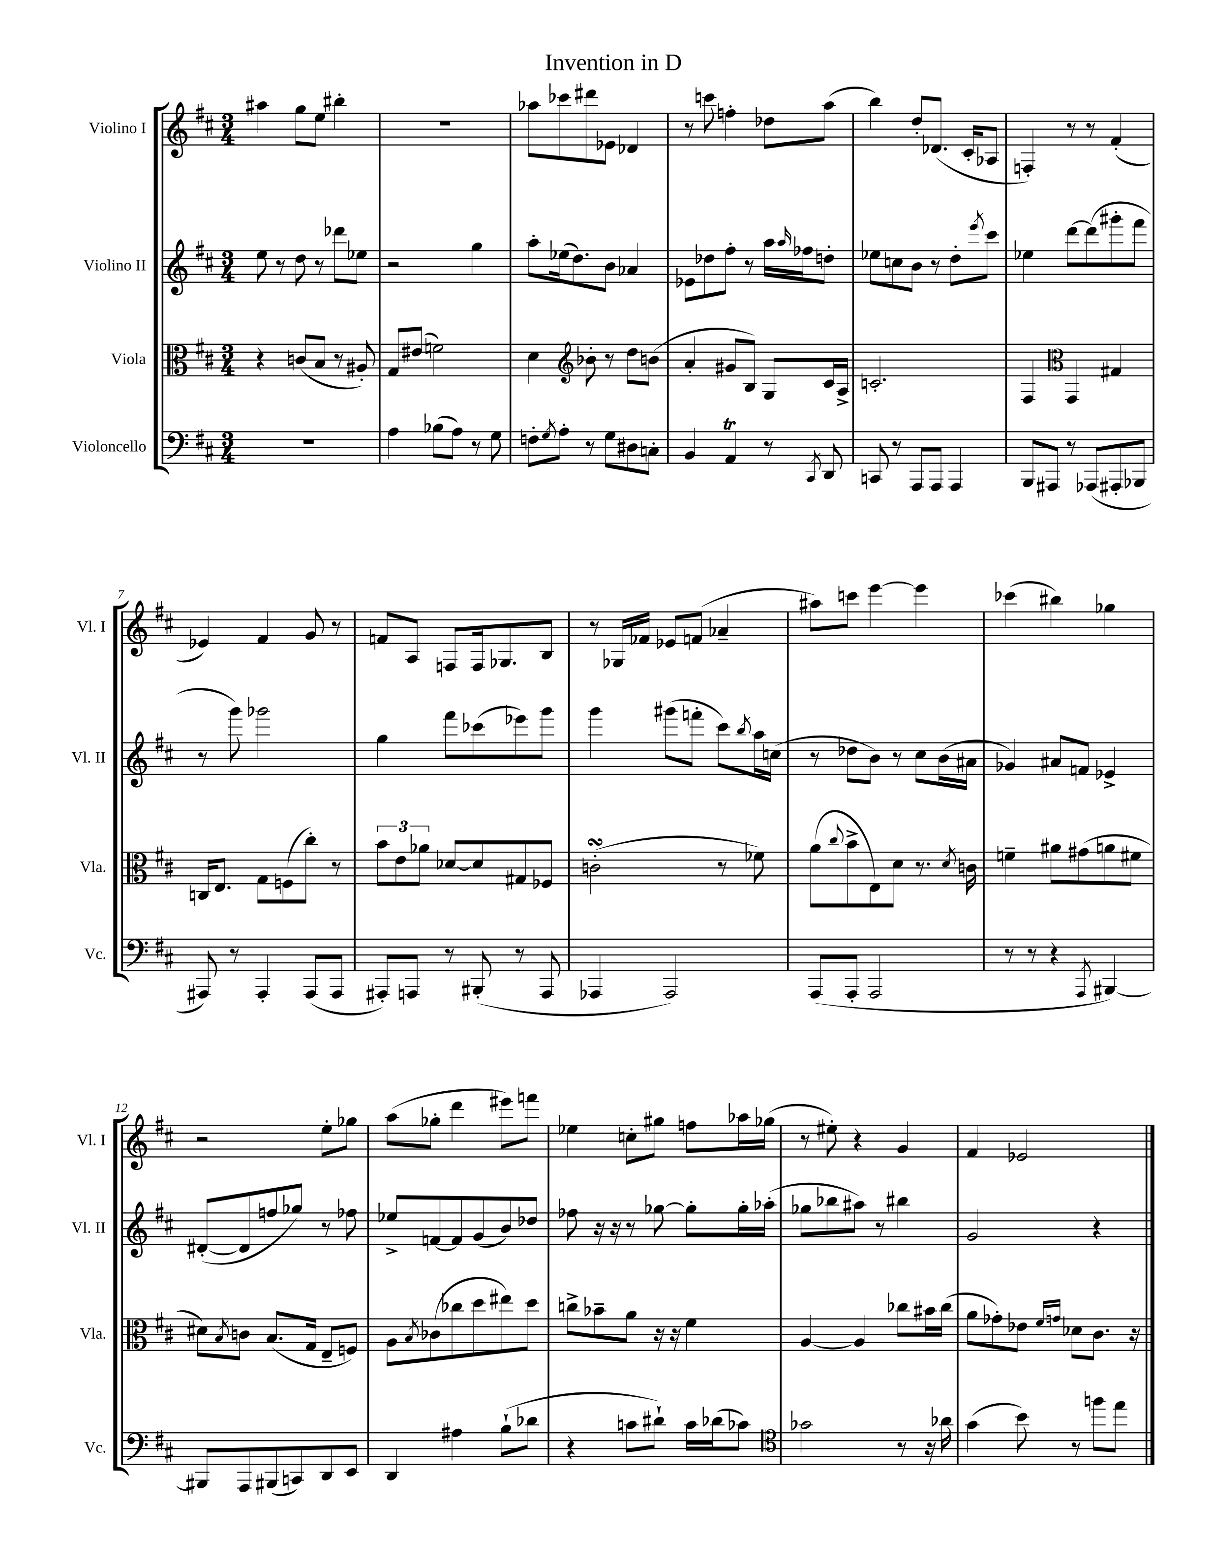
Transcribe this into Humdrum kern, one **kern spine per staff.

**kern	**kern	**kern	**kern
*staff4	*staff3	*staff2	*staff1
*clefF4	*clefC3	*clefG2	*clefG2
*k[f#c#]	*k[f#c#]	*k[f#c#]	*k[f#c#]
*M3/4	*M3/4	*M3/4	*M3/4
2.r	4r	8ee\	4aa#\
.	.	8r	.
.	(8c/L	8dd\	8gg\L
.	8B/J	8r	8ee\J
.	8r	8ddd-\L	4bb#'\
.	8A#'/)	8ee-\J	.
=	=	=	=
4A\	8G/L	2r	2.r
.	(8e#/J	.	.
(8B-\L	2f\)	.	.
8A\J)	.	.	.
8r	.	4gg\	.
8G\	.	.	.
=	=	=	=
8F'\L	4d\	8aa'\L	8aa-\L
8qG/	.	.	.
8A'\J	.	(16ee-\k	8ccc-\
.	.	8.dd\)	.
*	*clefG2	*	*
8r	8b-'\	.	8ddd#\
8G\L	8r	8b\J	8e-\J
8D#\	8dd\L	4a-/	4d-/
8C'\J	(8b\J	.	.
=	=	=	=
4BB/	4a'/	8e-\L	8r
.	.	8dd-\	8ccc\
4AA/	8g#/L	8ff#'\J	4ff'\
.	8B/J)	8r	.
8r	8G/L	16aa\LL	8dd-\L
.	.	16qqaa/	.
.	.	16ff-\J	.
8qCC#/	.	.	.
8DD/	16c#/L	8dd'\J	(8aa\J
.	16A^/JJ	.	.
=	=	=	=
8CC/	2.c'/	8ee-\L	4bb\)
8r	.	8cc\	.
8AAA/L	.	8b\J	8dd'/L
8AAA/J	.	8r	(8.d-/J
4AAA/	.	8dd'\L	.
.	.	.	16c#'/LK
.	.	8qeee/	.
.	.	8ccc#\J	8A-/J
=	=	=	=
8BBB/L	4F#/	4ee-\	4F'/)
8AAA#/J	.	.	.
*	*clefC3	*	*
8r	4GG/	[8ddd\L	8r
(8AAA-/L	.	(8ddd\]	8r
8AAA#'/	4G#/	8ggg#'\	(4f#'/
8BBB-/J	.	8fff#\J	.
=	=	=	=
8AAA#/)	16C/LK	8r	4e-/)
.	8.E/J	.	.
8r	.	8ggg\)	.
4AAA#'/	8G\L	2ggg-\	4f#/
.	(8F\	.	.
(8AAA#/L	8cc#'\J)	.	8g/
8AAA#/J	8r	.	8r
=	=	=	=
8AAA#'/L)	12b\L	4gg\	8f/L
.	12e\	.	.
8AAA/J	.	.	8A/J
.	12a-\J	.	.
8r	[8d-/L	8fff#\L	8F/L
(8BBB#'/	8d-/]	(8ccc-\	16F/k
.	.	.	8.G-/
8r	8G#/	8eee-\)	.
8AAA/	8F-/J	8ggg\J	8B/J
=	=	=	=
4AAA-/	(2c'\	4ggg\	8r
.	.	.	16G-/LL
.	.	.	16f-/JJ
2AAA-/)	.	(8ggg#\L	8e-/L
.	.	8fff'\J	(8f/J
.	8r	8ccc#\L)	4a-~/
.	.	8qbb/	.
.	8f-\)	16aa\L	.
.	.	(16cc\JJ	.
=	=	=	=
(8AAA/L	(8a\L	8r	8aa#\L)
.	8qqcc#/	.	.
8AAA'/J	8b^\	8dd-\L	8ccc\J
2AAA/	8E\)	8b\J)	[4eee\
.	8d\J	8r	.
.	8.r	8cc#\L	4eee\]
.	.	(16b\L	.
.	8qd/	.	.
.	16c\	16a#\JJ	.
=	=	=	=
8r	4f~\	4g-/)	(4ccc-\
8r	.	.	.
4r	8a#\L	8a#/L	4bb#\)
.	(8g#\	8f/J	.
8qAAA/	.	.	.
[4BBB#/)	8a\	4e-^/	4gg-\
.	8f#\J	.	.
=	=	=	=
8BBB#/]L	8d#\L)	([8d#'/L	2r
.	8qB/	.	.
8AAA/	8c\J	8d#/]	.
(8BBB#/	(8.B/L	8ff/	.
8CC/)	.	8gg-/J)	.
.	16G/Jk	.	.
8DD/	8E~/L	8r	8ee'\L
8EE/J	8F/J)	8ff-\	8gg-\J
=	=	=	=
4DD/	8A\L	8ee-^/L	(8aa\L
.	8qB/	.	.
.	(8c-\	[8f/	8gg-'\J
4A#\	8cc-\	8f/]	4ddd\
.	8dd\	(8g/	.
(8B`\L	8ee#\)	8b/)	8eee#\L)
8d-\J	8dd\J	8dd-/J	8fff\J
=	=	=	=
4r	8cc^\L	8ff-\	4ee-\
.	8b-~\	16r	.
.	.	16r	.
8c\L	8a\J	8r	8cc'\L
8d#`\J)	16r	[8gg-\	8gg#\J
.	16r	.	.
16c\LL	4f#\	8gg-'\]L	8ff\L
(16d-\J	.	.	.
8c-\J)	.	16gg-'\L	16aa-\L
.	.	(16aa-'\JJ	(16gg-\JJ
=	=	=	=
*clefC4	*	*	*
2g-\	[4A/	8gg-\L	8r
.	.	8bb-\	8ee#'\)
.	4A/]	8aa#\J)	4r
.	.	8r	.
8r	8cc-\L	4bb#\	4g/
16r	16b#\L	.	.
16a-\	(16cc-\JJ	.	.
=	=	=	=
(4g\	8a\L	2g/	4f#/
.	8g-'\)	.	.
8b\)	8e-\J	.	2e-/
.	16qqf#/LL	.	.
.	16qqg/JJ	.	.
8r	8d-\L	.	.
8ff\L	8.c#\J	4r	.
8ee\J	.	.	.
.	16r	.	.
==	==	==	==
*-	*-	*-	*-
